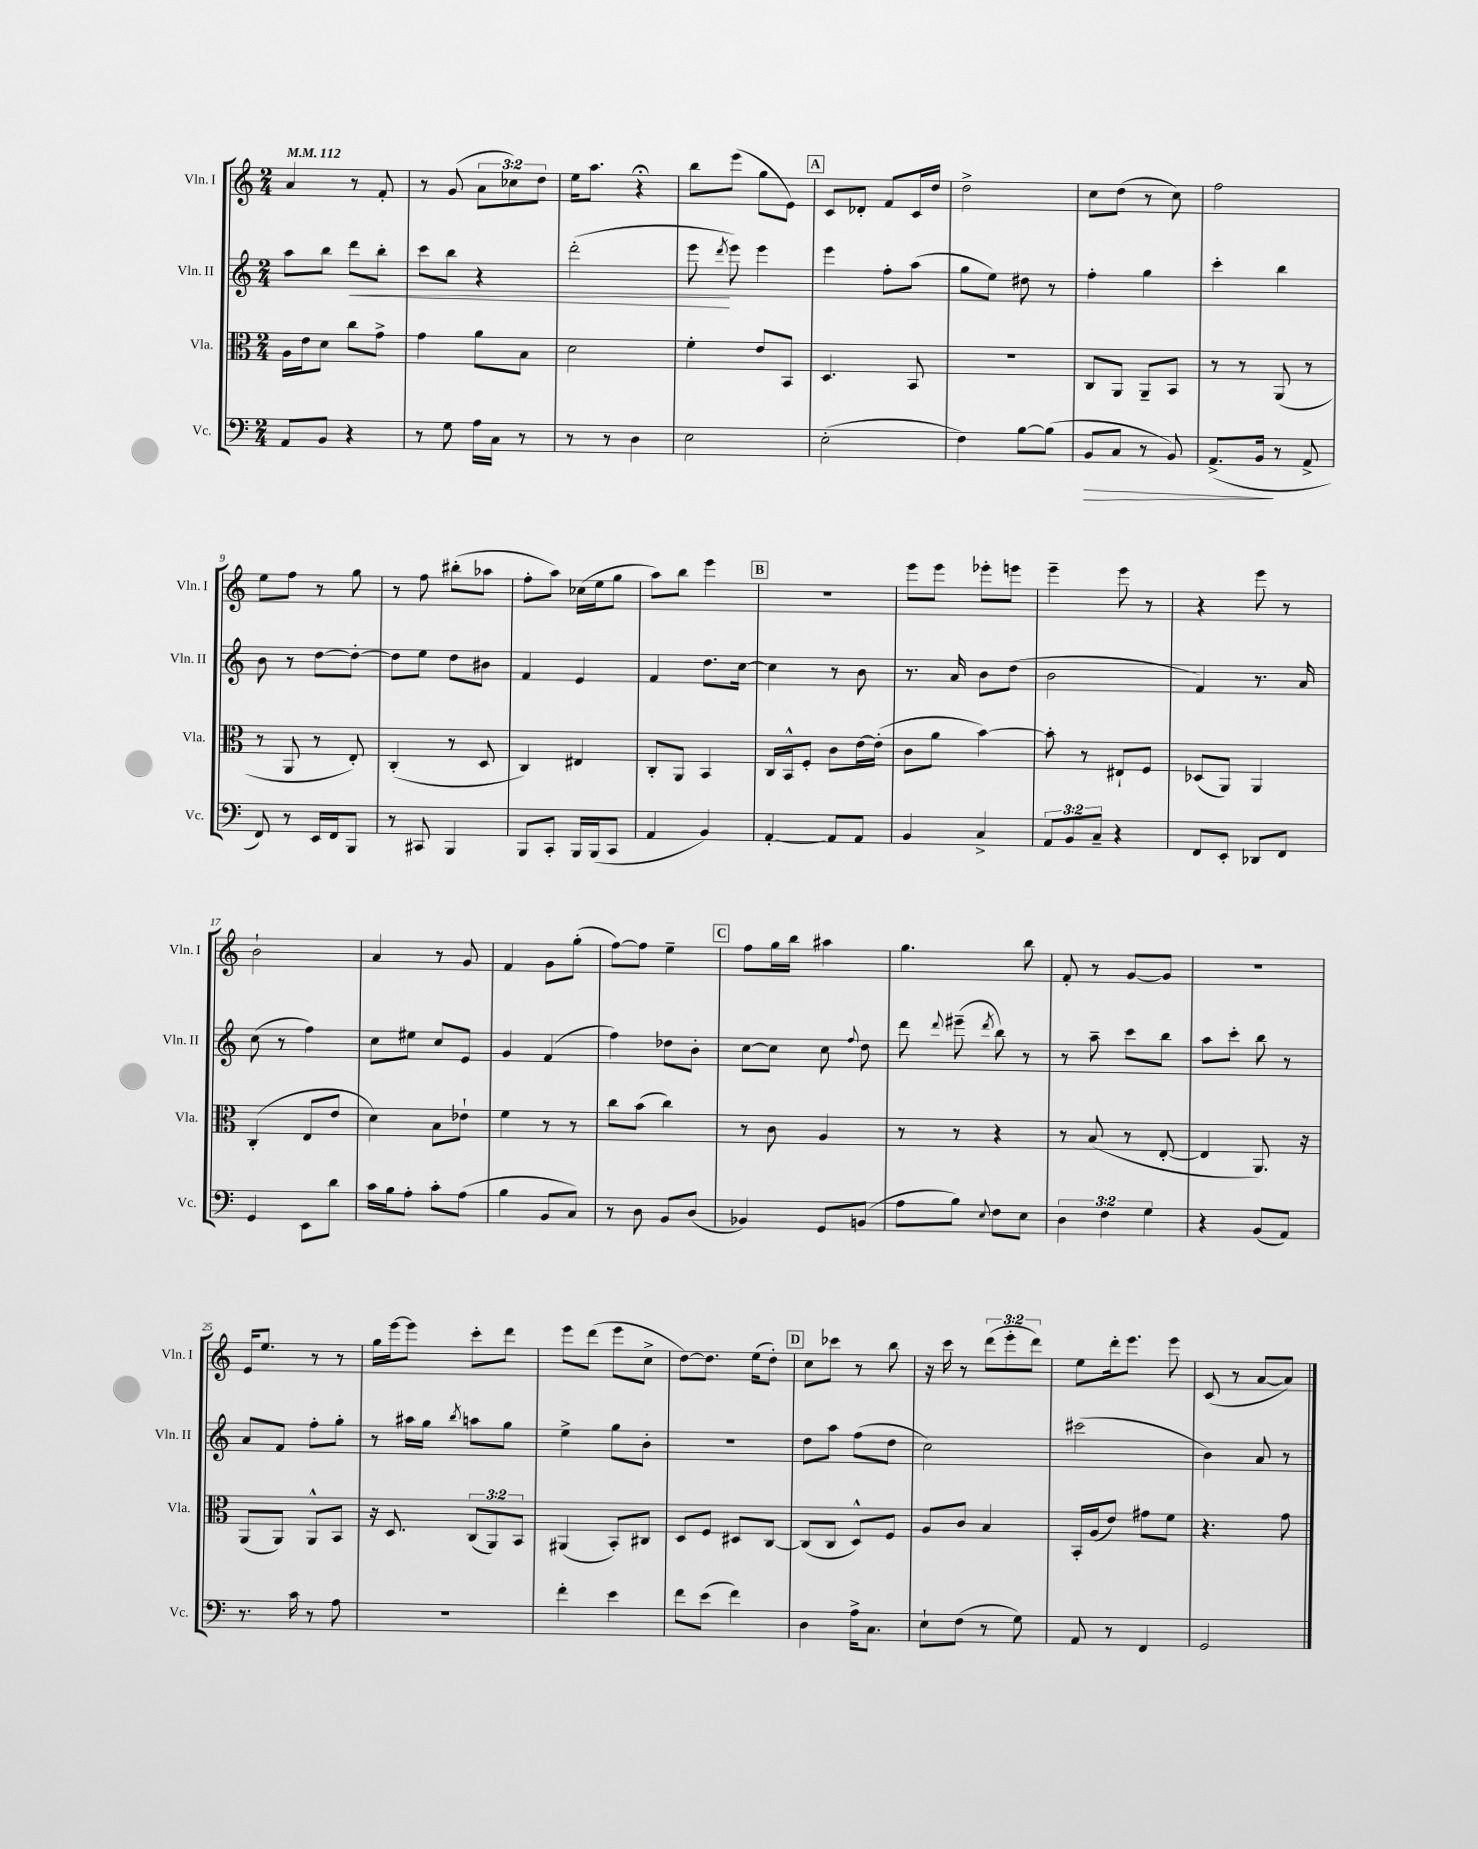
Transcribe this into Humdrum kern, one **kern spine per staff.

**kern	**kern	**kern	**kern
*staff4	*staff3	*staff2	*staff1
*clefF4	*clefC3	*clefG2	*clefG2
*k[]	*k[]	*k[]	*k[]
*M2/4	*M2/4	*M2/4	*M2/4
*MM112	*MM112	*MM112	*MM112
8AA	16A	8aa	4a
.	16e	.	.
8BB	8d	8bb	.
4r	8cc	8ddd	8r
.	8g^	8bb'	8f'
=	=	=	=
8r	4g	8ccc	8r
8G	.	8bb	(8g
16A	8a	4r	12a
16C	.	.	.
.	.	.	12cc-)
8r	8B	.	.
.	.	.	12dd
=	=	=	=
8r	2d	(2ddd'	16ee
.	.	.	8.aa
8r	.	.	.
4D	.	.	4r;
=	=	=	=
2E	4f'	8eee	8bb
.	.	8qddd	.
.	.	8eee)	(8eee
.	8e	4eee	8gg
.	8BB	.	8e)
=	=	=	=
(2E'	4.D	4eee	8c
.	.	.	8d-'
.	.	8ff'	8f
.	8BB	(8aa	16c
.	.	.	16dd
=	=	=	=
4F)	2r	8gg	2dd^
.	.	8ee)	.
[8B	.	8dd#	.
(8B]	.	8r	.
=	=	=	=
8BB	8C	4ff'	8cc
8C	8AA	.	(8dd
8r	8AA~	4gg	8r
8BB)	8BB	.	8cc)
=	=	=	=
(8.AA^	8r	4ccc'	2ff
.	8r	.	.
16BB	.	.	.
8r	(8AA	4bb	.
8AA^	8r	.	.
=	=	=	=
8FF)	8r	8b	8ee
8r	8AA	8r	8ff
16EE	8r	[8dd	8r
16FF	.	.	.
8BBB	8E')	8dd'_	8gg
=	=	=	=
8r	(4C'	8dd]	8r
8CC#	.	8ee	8ff
4BBB	8r	8dd	(8bb#'
.	8D	8b#	8aa-
=	=	=	=
8BBB	4C)	4f	8ff'
8CC'	.	.	8aa)
16BBB	4E#	4e	(16cc-
(16BBB	.	.	16ee
8CC	.	.	8gg
=	=	=	=
4AA	8C'	4f	8aa)
.	8AA	.	8bb
4BB)	4BB	8.dd	4eee
.	.	[16cc	.
=	=	=	=
[4AA'	16C	4cc]	2r
.	16BB^^	.	.
.	8F'	.	.
8AA]	8c	8r	.
8AA	[16e	8b	.
.	(16e']	.	.
=	=	=	=
4BB	8c	8.r	8eee
.	8a	.	8eee
.	.	16a	.
4C^	[4b)	8b	8eee-'
.	.	(8dd	8eee
=	=	=	=
12AA	8b']	2b	4eee~
12BB	.	.	.
.	8r	.	.
12C~	.	.	.
4r	8E#`	.	8eee
.	8F	.	8r
=	=	=	=
8FF	(8D-	4f)	4r
8EE'	8AA)	.	.
8DD-	4AA	8.r	8eee
8FF	.	.	8r
.	.	16a	.
=	=	=	=
4GG	(4C'	(8cc	2b`
.	.	8r	.
8EE	8E	4ff)	.
8d	8e	.	.
=	=	=	=
16c	4d)	8cc	4a
16B	.	.	.
8A'	.	8ee#	.
8c'	8B	8cc	8r
(8A	8e-`	8e	8g
=	=	=	=
4B	4f	4g	4f
8BB	8r	(4f	8g
8C)	8r	.	(8gg'
=	=	=	=
8r	8cc	4ff)	[8ff)
8D	(8b	.	8ff]
8BB	4cc)	8dd-	4ee~
(8D	.	8b'	.
=	=	=	=
4BB-)	8r	[8cc	8ff
.	8c	8cc]	16gg
.	.	.	16bb
8GG	4A	8cc	4aa#
.	.	8qqff	.
(8BB	.	8dd	.
=	=	=	=
8A	8r	8ddd	4.gg
.	.	8qqddd	.
8B)	8r	(8eee#~	.
8qqE	.	8qddd	.
8F	4r	8bb)	.
8E	.	8r	8bb
=	=	=	=
6D	8r	8r	8f'
.	(8B	8aa~	8r
6F	.	.	.
.	8r	8ccc	[8g
6G	.	.	.
.	[8E'	8bb	8g]
=	=	=	=
4r	4E]	8aa	2r
.	.	8ccc'	.
(8BB	8.AA)	8bb	.
8AA)	.	8r	.
.	16r	.	.
=	=	=	=
8.r	(8AA	8a	16e
.	.	.	8.ee
.	8AA)	8f	.
16c	.	.	.
8r	8AA^^	8ff'	8r
8A	8BB	8gg'	8r
=	=	=	=
2r	16r	8r	16gg
.	8.D	.	[16eee
.	.	16aa#	8eee]
.	.	16gg	.
.	.	8qbb	.
.	(12C	8aa	8ccc'
.	12AA)	.	.
.	.	8gg	8ddd
.	12BB	.	.
=	=	=	=
4f'	(4AA#	4ee^	8eee
.	.	.	(8ddd
4e	8BB')	8gg	8eee
.	8C#	8b'	8cc^
=	=	=	=
8f	8D	2r	[8dd)
(8e	8F	.	8.dd]
4f)	8D#	.	.
.	.	.	(16ee
.	[8C	.	8dd')
=	=	=	=
4D	(8C]	8dd	8cc
.	8C	8aa	8ccc-
16A^	8D^^)	(8ff	8r
8.C	.	.	.
.	8F	8dd	8bb
=	=	=	=
8E`	8A	2cc)	16r
.	.	.	16ccc
(8F	8c	.	8r
8r	4B	.	(12ddd
.	.	.	12eee'
8G)	.	.	.
.	.	.	12ddd)
=	=	=	=
8AA	16BB'	(2ccc#	8ee
.	(16A	.	.
8r	8e)	.	16ddd'
.	.	.	8.eee
4FF	8g#	.	.
.	8f	.	8eee
=	=	=	=
2GG	4.r	4b)	(8c
.	.	.	8r
.	.	8a	[8a
.	8g	8r	8a])
==	==	==	==
*-	*-	*-	*-
